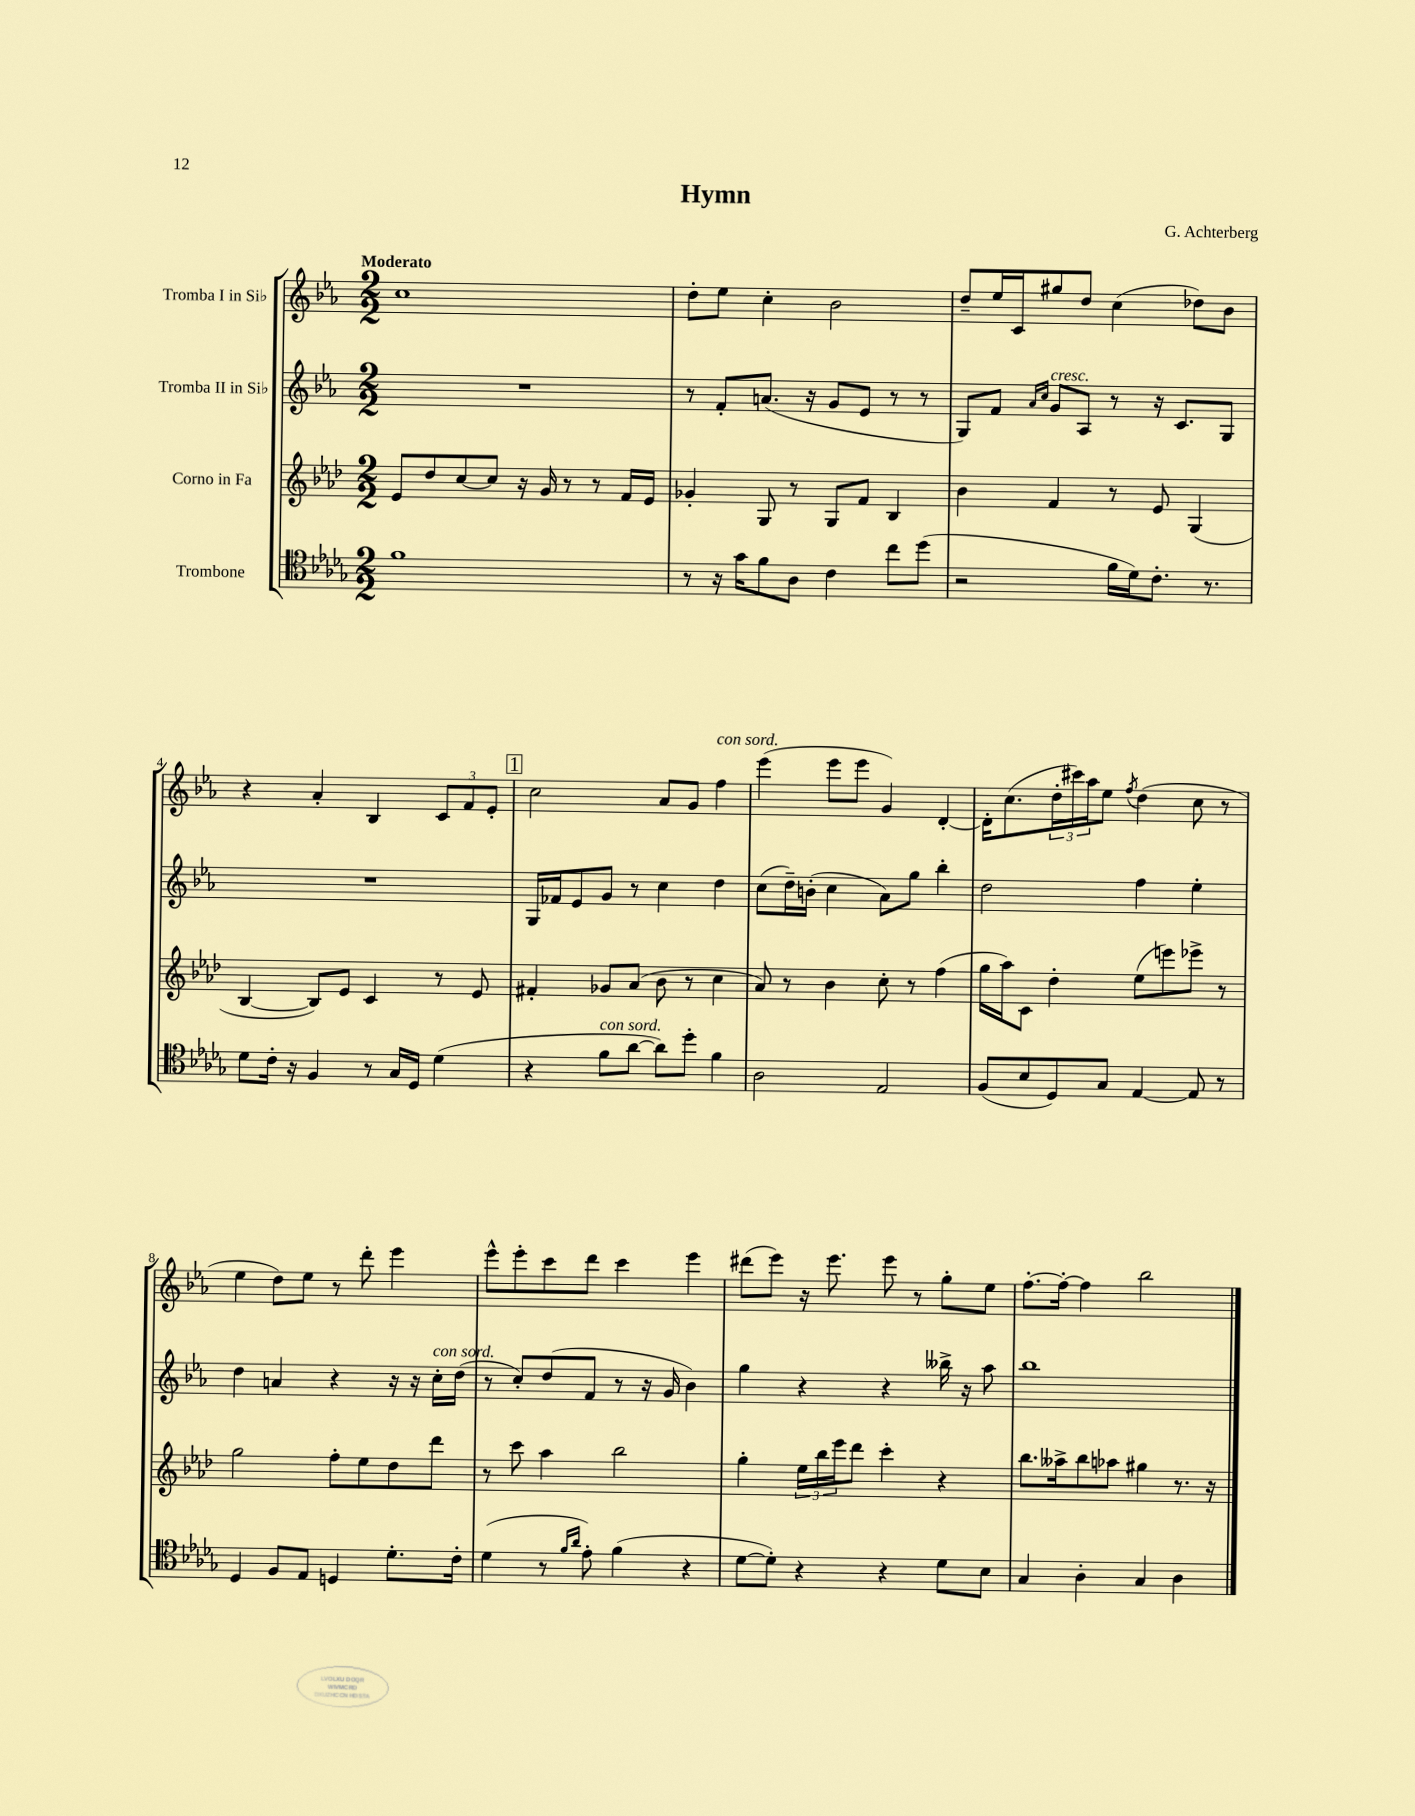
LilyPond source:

\header { title = "Hymn" composer = "G. Achterberg" }
<<
\new StaffGroup <<
\new Staff = "s0" \with { instrumentName = "Tromba I in Sib" } {
    \clef treble \key ees \major \numericTimeSignature \time 2/2 \tempo "Moderato"
    c''1 |
    d''8-. ees''8 c''4-. bes'2 |
    d''8-- ees''16 c'16 gis''8 d''8 c''4( des''8) bes'8 |
    r4 aes'4-. bes4 \tuplet 3/2 { c'8 f'8 ees'8-. } |
    \mark \markup { \box "1" } c''2 aes'8 g'8 f''4^\markup { \italic "con sord." } |
    ees'''4( ees'''8 ees'''8 g'4) d'4~-. |
    d'16-. c''8.( \tuplet 3/2 { d''16-. cis'''16) aes''16 } ees''8 \acciaccatura { f''8 } d''4( c''8 r8 |
    ees''4 d''8) ees''8 r8 d'''8-. ees'''4 |
    ees'''8-^ ees'''8-. c'''8 d'''8 c'''4 ees'''4 |
    dis'''8( ees'''8) r16 ees'''8. ees'''8 r8 g''8-. ees''8 |
    f''8.~-. f''16~-. f''4 bes''2 \bar "|." |
}
\new Staff = "s1" \with { instrumentName = "Tromba II in Sib" } {
    \clef treble \key ees \major \numericTimeSignature \time 2/2
    R1 |
    r8 f'8-. a'8.( r16 g'8 ees'8 r8 r8 |
    g8) f'8 \grace { aes'16 c''16 } g'8^\markup { \italic "cresc." } aes8 r8 r16 c'8. g8 |
    R1 |
    \mark \markup { \box "1" } g16 fes'16 ees'8 g'8 r8 c''4 d''4 |
    c''8( d''16--) b'16-.( c''4 aes'8) g''8 bes''4-. |
    d''2 f''4 ees''4-. |
    d''4 a'4 r4 r16 r16 c''16-.^\markup { \italic "con sord." } d''16( |
    r8 c''8-.) d''8( f'8 r8 r16 g'16 bes'4) |
    g''4 r4 r4 beses''16-> r16 aes''8 |
    bes''1 \bar "|." |
}
\new Staff = "s2" \with { instrumentName = "Corno in Fa" } {
    \clef treble \key aes \major \numericTimeSignature \time 2/2
    ees'8 des''8 c''8~ c''8 r16 g'16 r8 r8 f'16 ees'16 |
    ges'4-. g8 r8 g8 f'8 bes4 |
    bes'4 f'4 r8 ees'8 g4( |
    bes4~ bes8) ees'8 c'4 r8 ees'8 |
    \mark \markup { \box "1" } fis'4-. ges'8 aes'8( bes'8 r8 c''4 |
    aes'8) r8 bes'4 c''8-. r8 f''4( |
    g''16 aes''16) c'8 des''4-. ees''8( e'''8) ees'''8-> r8 |
    g''2 f''8-. ees''8 des''8 des'''8 |
    r8 c'''8 aes''4 bes''2 |
    g''4-. \tuplet 3/2 { ees''16 bes''16 ees'''16 } des'''8 c'''4-. r4 |
    bes''8. aeses''16-> bes''8 aes''8 gis''4 r8. r16 \bar "|." |
}
\new Staff = "s3" \with { instrumentName = "Trombone" } {
    \clef tenor \key des \major \numericTimeSignature \time 2/2
    f'1 |
    r8 r16 ges'16 f'8 aes8 c'4 c''8 des''8( |
    r2 f'16 des'16) c'8.-. r8. |
    des'8 c'16-. r16 f4 r8 ges16 des16 des'4( |
    \mark \markup { \box "1" } r4 f'8^\markup { \italic "con sord." } aes'8~ aes'8) des''8-. f'4 |
    aes2 ees2 |
    f8( bes8 des8) ges8 ees4~ ees8 r8 |
    des4 f8 ees8 d4 des'8.-. c'16-. |
    des'4( r8 \grace { f'16 aes'16 } ees'8-.) f'4( r4 |
    des'8~ des'8-.) r4 r4 des'8 bes8 |
    ges4 aes4-. ges4 aes4 \bar "|." |
}
>>
>>
